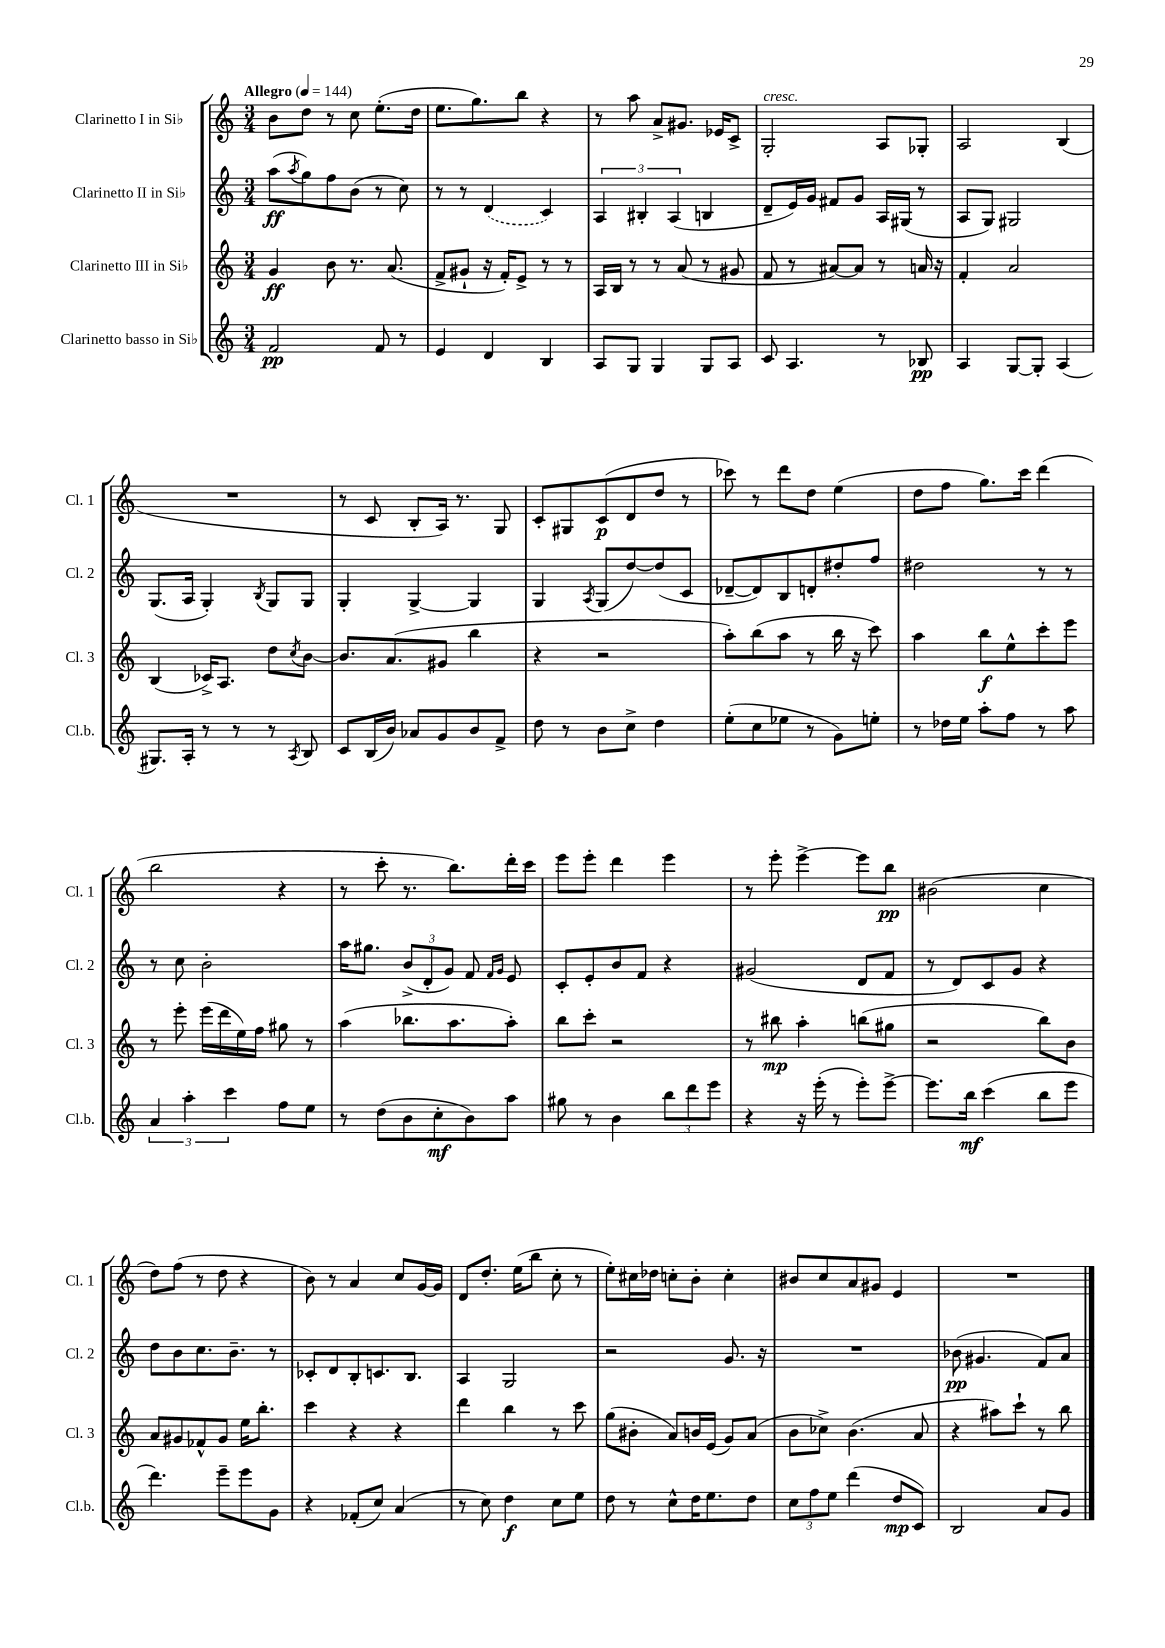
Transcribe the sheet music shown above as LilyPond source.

<<
\new StaffGroup <<
\new Staff = "s0" \with { instrumentName = "Clarinetto I in Sib" shortInstrumentName = "Cl. 1" } {
    \clef treble \key c \major \numericTimeSignature \time 3/4 \tempo "Allegro" 4 = 144
    b'8 d''8 r8 c''8 e''8.-.( d''16 |
    e''8. g''8.) b''8 r4 |
    r8 a''8 a'8-> gis'8. ees'16 c'8-> |
    g2-.^\markup { \italic "cresc." } a8 ges8-. |
    a2 b4( |
    R2. |
    r8 c'8 b8-. a16) r8. g8 |
    c'8-. gis8 c'8\p( d'8 d''8 r8 |
    ces'''8) r8 d'''8 d''8 e''4( |
    d''8 f''8 g''8.) c'''16 d'''4( |
    b''2 r4 |
    r8 c'''8-. r8. b''8.) d'''16-. c'''16 |
    e'''8 e'''8-. d'''4 e'''4 |
    r8 e'''8-. e'''4~-> e'''8 b''8\pp |
    bis'2( c''4 |
    d''8) f''8( r8 d''8 r4 |
    b'8) r8 a'4 c''8 g'16~ g'16 |
    d'8 d''8.-. e''16( b''8 c''8-. r8 |
    e''8-.) cis''16 des''16 c''8-. b'8-. c''4-. |
    bis'8 c''8 a'8 gis'8 e'4 |
    R2. \bar "|." |
}
\new Staff = "s1" \with { instrumentName = "Clarinetto II in Sib" shortInstrumentName = "Cl. 2" } {
    \clef treble \key c \major \numericTimeSignature \time 3/4
    a''8\ff( \acciaccatura { a''8 } g''8) f''8 b'8( r8 c''8) |
    r8 r8 \once \slurDashed d'4( c'4) |
    \tuplet 3/2 { a4 bis4-. a4( } b4 |
    d'8-- e'16) g'16 fis'8 g'8 a16 gis16( r8 |
    a8 g8) gis2 |
    g8.( a16 g4-.) \acciaccatura { b8 } g8 g8 |
    g4-. g4~-> g4 |
    g4 \acciaccatura { a8 } g8( d''8~) d''8( c'8 |
    des'8~-- des'8) b8 d'8-. dis''8-. f''8 |
    dis''2 r8 r8 |
    r8 c''8 b'2-. |
    a''16 gis''8. \tuplet 3/2 { b'8->( d'8-. g'8) } f'8 \grace { f'16 g'16 } e'8 |
    c'8-. e'8-. b'8 f'8 r4 |
    gis'2( d'8 f'8 |
    r8 d'8) c'8 g'8 r4 |
    d''8 b'8 c''8. b'8.-- r8 |
    ces'8-. d'8 b8-. c'8. b8. |
    a4 g2 |
    r2 g'8. r16 |
    R2. |
    bes'8\pp( gis'4. f'8) a'8 \bar "|." |
}
\new Staff = "s2" \with { instrumentName = "Clarinetto III in Sib" shortInstrumentName = "Cl. 3" } {
    \clef treble \key c \major \numericTimeSignature \time 3/4
    g'4\ff b'8 r8. a'8.( |
    f'8-> gis'8-! r16 f'16-.) e'8-> r8 r8 |
    a16 b16 r8 r8 a'8( r8 gis'8 |
    f'8 r8 ais'8~) ais'8 r8 a'16 r16 |
    f'4-. a'2 |
    b4( ces'16->) a8. d''8 \acciaccatura { c''8 } b'8~ |
    b'8. a'8.( gis'8 b''4 |
    r4 r2 |
    a''8-.) b''8( a''8 r8 b''16 r16 c'''8) |
    a''4 b''8\f e''8-^ c'''8-. e'''8 |
    r8 e'''8-. e'''16( d'''16 e''16) f''16 gis''8 r8 |
    a''4( bes''8. a''8. a''8-.) |
    b''8 c'''8-. r2 |
    r8 bis''8\mp a''4-. b''8( gis''8 |
    r2 b''8) b'8 |
    a'8 gis'8 fes'8-^ gis'8 e''16 b''8.-. |
    c'''4 r4 r4 |
    d'''4 b''4 r8 c'''8 |
    g''8( bis'8-. a'8) b'16 e'16( g'8) a'8( |
    b'8 ces''8->) b'4.( a'8 |
    r4 ais''8) c'''8-! r8 b''8 \bar "|." |
}
\new Staff = "s3" \with { instrumentName = "Clarinetto basso in Sib" shortInstrumentName = "Cl.b." } {
    \clef treble \key c \major \numericTimeSignature \time 3/4
    f'2\pp f'8 r8 |
    e'4 d'4 b4 |
    a8 g8 g4 g8 a8 |
    c'8 a4. r8 bes8\pp |
    a4 g8~ g8-. a4( |
    gis8.) a16-. r8 r8 r8 \acciaccatura { a8 } b8 |
    c'8 b16( b'16) aes'8 g'8 b'8 f'8-> |
    d''8 r8 b'8 c''8-> d''4 |
    e''8-.( c''8 ees''8 r8 g'8) e''8-. |
    r8 des''16 e''16 a''8-. f''8 r8 a''8 |
    \tuplet 3/2 { a'4 a''4-. c'''4 } f''8 e''8 |
    r8 d''8( b'8 c''8-.\mf b'8) a''8 |
    gis''8 r8 b'4 \tuplet 3/2 { b''8 d'''8 e'''8 } |
    r4 r16 e'''16-.( r8 e'''8-.) e'''8~-> |
    e'''8. b''16\mf c'''4( b''8 e'''8 |
    d'''4.) e'''8-- e'''8 g'8 |
    r4 fes'8-.( c''8) a'4( |
    r8 c''8) d''4\f c''8 e''8 |
    d''8 r8 c''8-^ d''16 e''8. d''8 |
    \tuplet 3/2 { c''8 f''8 e''8 } d'''4( d''8\mp c'8) |
    b2 a'8 g'8 \bar "|." |
}
>>
>>
\layout { \context { \Score \remove "Bar_number_engraver" } }
